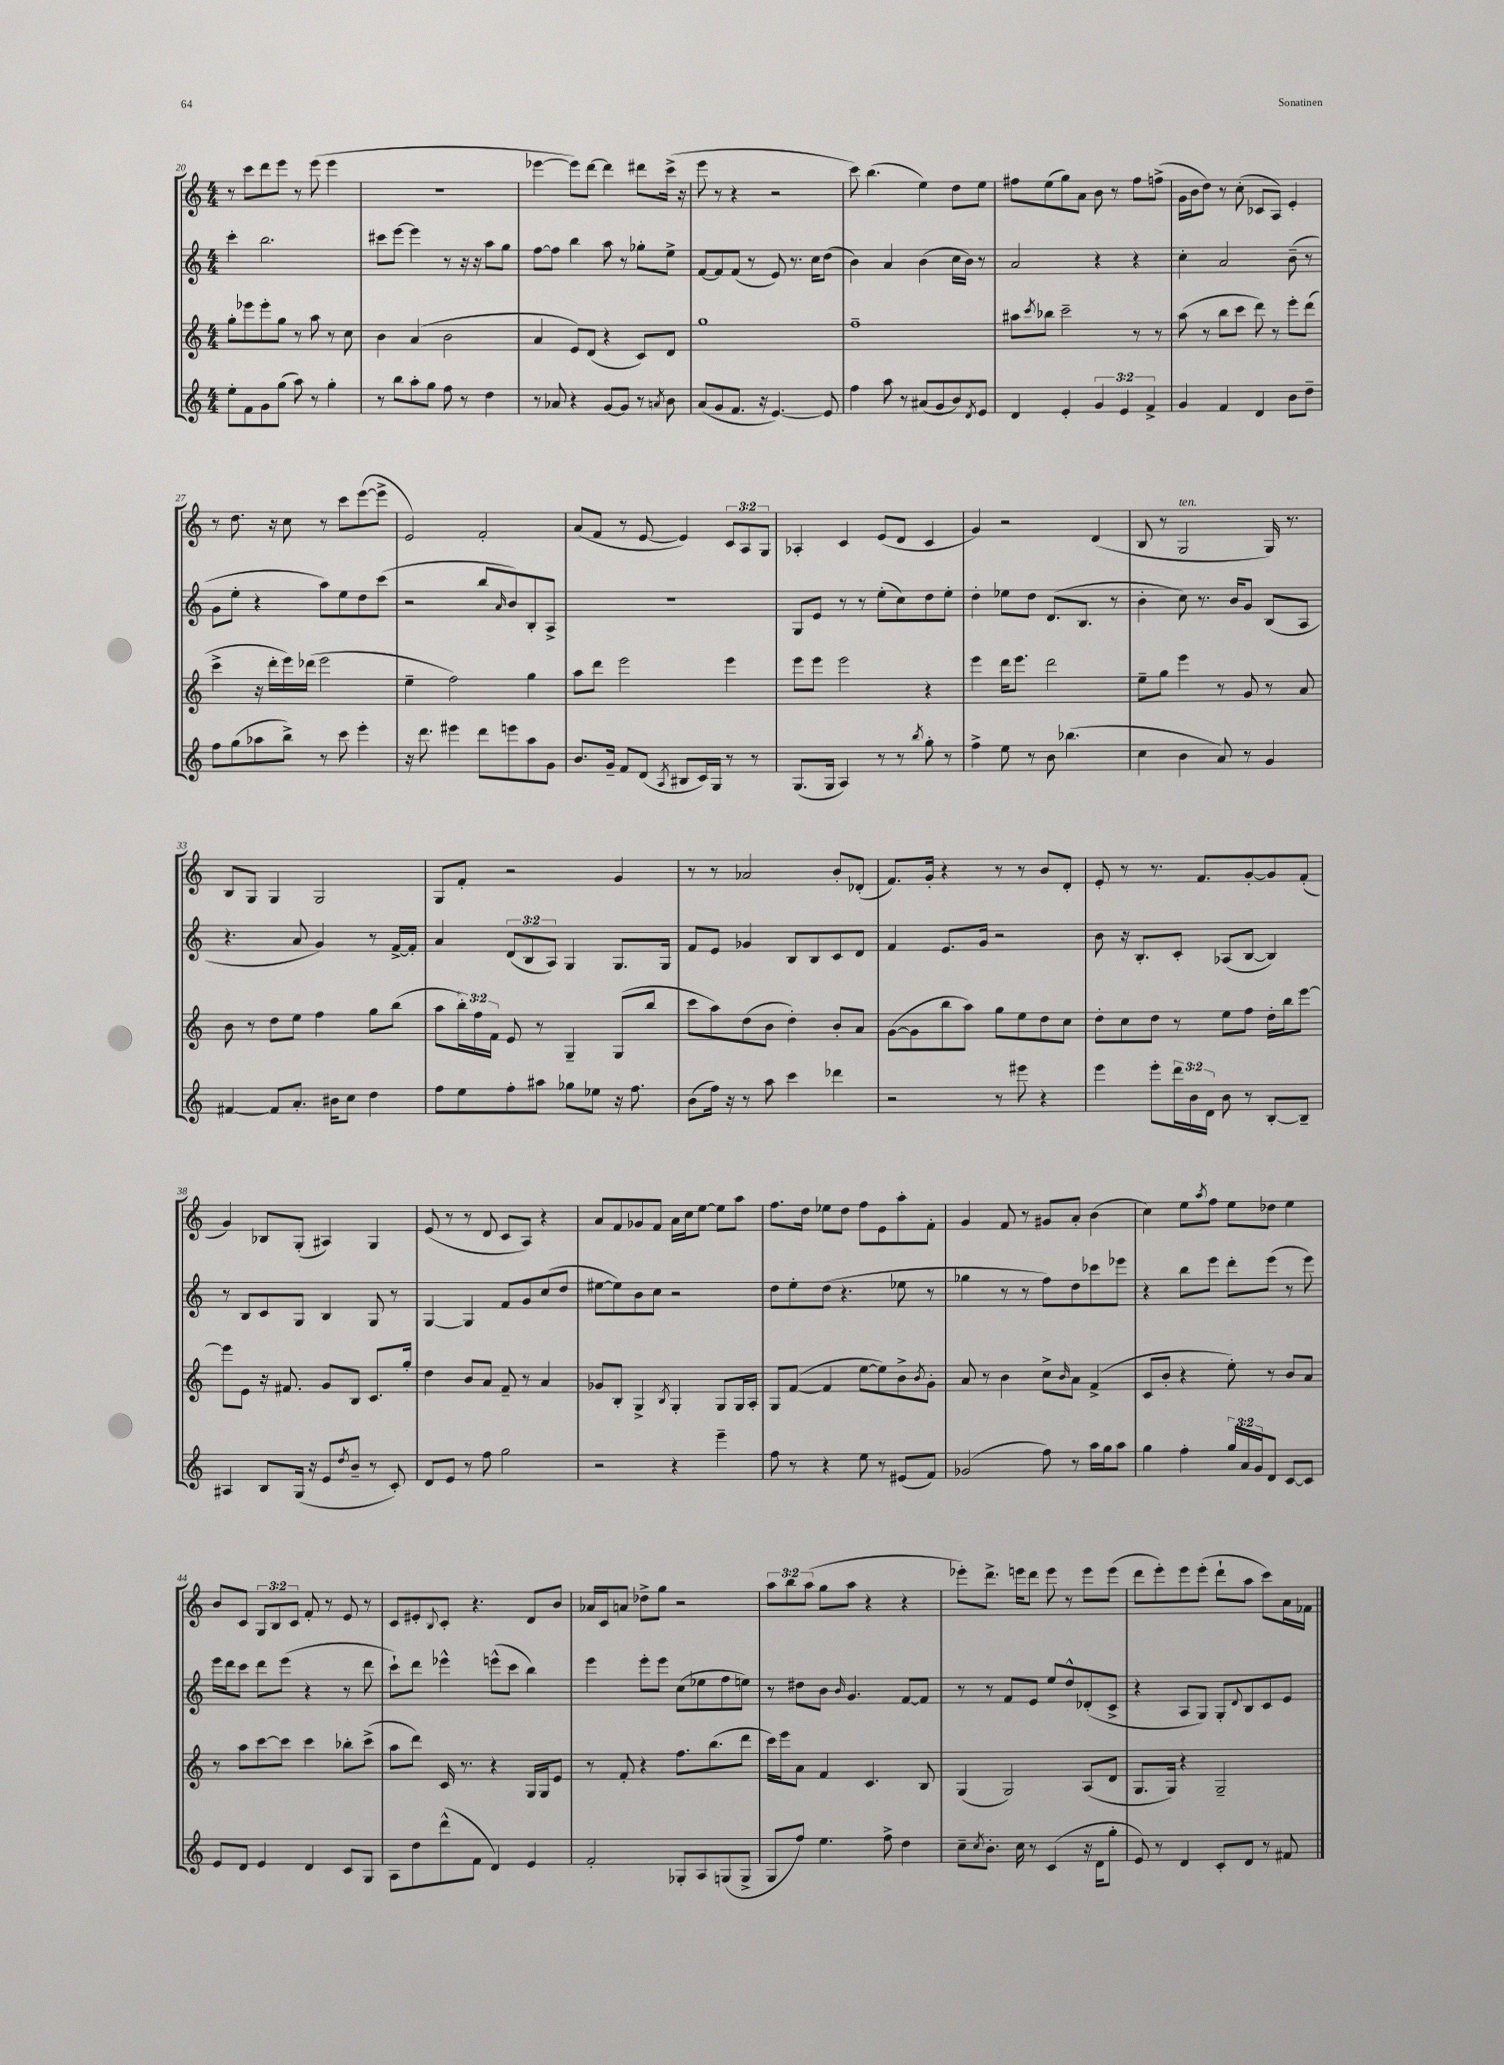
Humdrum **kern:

**kern	**kern	**kern	**kern
*part4	*part3	*part2	*part1
*staff4	*staff3	*staff2	*staff1
*clefG2	*clefG2	*clefG2	*clefG2
*k[]	*k[]	*k[]	*k[]
*M4/4	*M4/4	*M4/4	*M4/4
=20	=20	=20	=20
8ee'\L	8gg'\L	4ccc'\	8r
8f\	8eee-X\	.	8ccc\L
8g\	8eee-'\	2.bb\	8ddd\
(8gg\J	8gg\J	.	8eee\J
8aa\)	8r	.	8r
8r	8aa\	.	(8eee\
4gg'\	8r	.	4eee\
.	8cc\	.	.
=21	=21	=21	=21
8r	4b\	8ccc#X\L	1r
8bb\L	.	[8eee\J	.
8aa'\	(4a/	4eee\]	.
8gg\J	.	.	.
8ff\	2b\	8r	.
8r	.	16r	.
.	.	16r	.
4dd\	.	8aa\L	.
.	.	8gg\J	.
=22	=22	=22	=22
8r	4a/	[8ff\L	[4eee-X\
8a-X/	.	8ff\J]	.
4r	8e/L)	4bb\	8eee-\L])
.	(8d/J	.	[8ddd\J
[8g/L	4r	8aa\	4ddd\]
8g/J]	.	8r	.
8r	8c/L)	8gg-X'\L	8ddd#X\L
8qan/	.	.	.
8b\	8d/J	8ee^\J	(16ccc^\Jk
.	.	.	16r
=23	=23	=23	=23
(8a/L	1gg	[8f/L	8eee\
8g/	.	8f/]	8r
8.f/J	.	(8f/J	4r
.	.	8r	.
16r	.	.	.
[4.e/)	.	8e/)	2r
.	.	8.r	.
.	.	16cc\KL	.
8e/]	.	(8dd\J	.
=24	=24	=24	=24
4ff\	1ff~	4b\)	8ccc\)
.	.	.	(4.bb\
8aa\	.	4a/	.
8r	.	.	.
(8a#X/L	.	(4b\	4ee\)
8g/	.	.	.
8b/)	.	16cc\LL	8dd\L
.	.	16b\JJ)	.
8qd/	.	.	.
8e/J	.	8r	8ee\J
=25	=25	=25	=25
4d/	8aa#X\L	2a/	8ff#X\L
.	8qccc/	.	.
.	8bb-X\J	.	(8ee\
4e'/	2ccc~\	.	8gg\)
.	.	.	8a\J
6g/	.	4r	8b\
.	.	.	8r
6e/	.	.	.
.	8r	4r	8ff#\L
6f^/	.	.	.
.	8r	.	(8ffn^\J
=26	=26	=26	=26
4g/	(8aa\	4cc'\	16g\LL
.	.	.	16b\J
.	8r	.	8dd\J)
4f/	8bb\L	2a/	8r
.	8ccc\J	.	(8cc'\
4d/	8ddd\)	.	8c-X/L
.	8r	.	8A/J)
8b\L	8eee'\L	(8b~\	4e'/
8dd~\J	(8ddd\J	8r	.
!!LO:LB:g=z
=27	=27	=27	=27
8ff\L	4ccc^\	8g\L	8r
(8gg\	.	8ee'\J	8.dd\
8aa-X\	16r	4r	.
.	16ddd'\LL	.	16r
8bb^\J)	16eee\)	.	8cc\
.	(16ddd-X\JJ	.	.
8r	2eee\	8aa\L)	8r
8ccc\	.	8ee\	8ccc\L
4eee'\	.	8dd\	([8eee\
.	.	(8ccc\J	8eee^\J]
=28	=28	=28	=28
16r	4ee~\	2r	2e/)
8.ddd\	.	.	.
4eee#X\	2ff\)	.	.
8ddd\L	.	8bb/L	2f'/
.	.	16qqa/	.
8eeen\	.	8b/)	.
8aa\	4gg\	8B'/	.
8g\J	.	8A^/J	.
=29	=29	=29	=29
8.b/L	8aa\L	1r	(8a/L
.	8ddd\J	.	8f/J
16g~/Jk	.	.	.
8f/L	2eee\	.	8r
(8d/J	.	.	[8e/
8qA/	.	.	.
8B#X/L	.	.	4e/])
16c/L)	.	.	.
16G/JJ	.	.	.
8r	4eee\	.	12c/L
.	.	.	12A/
8r	.	.	.
.	.	.	12G/J
=30	=30	=30	=30
(8.G/L	8eee\L	8G/L	4A-X'/
.	8eee\J	8e/J	.
16G/Jk	.	.	.
4A/)	2eee\	8r	4c/
.	.	8r	.
8r	.	(8ee'\L	(8e/L
8r	.	8cc\)	8d/J
8qbb/	.	.	.
8gg'\	4r	8dd\	4c/
8r	.	8ee'\J	.
=31	=31	=31	=31
4ff^\	4eee\	4dd'\	4g/)
8ee\	16ddd\KL	8ee-X\L	2r
.	8.eee\J	.	.
8r	.	8dd\J	.
8b\	2ddd\	(8.d/L	.
(4.bb-X\	.	.	.
.	.	8.B/J	.
.	.	.	(4d/
.	.	8r	.
=32	=32	=32	=32
4cc\	8ee~\L	4b'\	8B/
.	8gg\J	.	8r
!	!	!	!LO:TX:a:i:t=ten.
4b\	4eee\	8cc\)	2G/
.	.	8.r	.
8a/)	8r	.	.
.	.	16b/KL	.
8r	8g/	8g/J	.
4g/	8r	(8B/L	16G/)
.	.	.	8.r
.	8a/	8A/J	.
!!LO:LB:g=z
=33	=33	=33	=33
[4f#X/	8b\	4.r	8B/L
.	8r	.	8G/J
8f#/L]	8dd\L	.	4G/
8.a'/J	8ee\J	8a/	.
.	4ff\	4g/)	2G/
16b#X\KL	.	.	.
8cc\J	.	.	.
4dd\	8gg\L	8r	.
.	(8bb\J	[16f^/LL	.
.	.	16f'/JJ]	.
=34	=34	=34	=34
8ff\L	8aa\L	4a/	8G/L
8ee\	24bb'\L)	.	8f'/J
.	24ff\	.	.
.	24f\JJ	.	.
8ff'\	8e/	(12d/L	2r
.	.	12B/	.
8aa#X\J	8r	.	.
.	.	12A/J)	.
8gg-X\L	4G~/	4G/	.
8ee-X\J	.	.	.
16r	(8G/L	8.G/L	4g/
8.ff\	.	.	.
.	8bb/J	.	.
.	.	16G/Jk	.
=35	=35	=35	=35
(8b\L	8ccc\L	8f/L	8r
16ff\Jk)	8aa\)	8e/J	8r
16r	.	.	.
8r	(8dd\	4g-X/	2a-X/
8aa\	8b\J	.	.
4ccc\	4dd'\)	8B/L	.
.	.	8B/	.
4ddd-X\	8b'/L	8c/	8b'/L
.	8a/J	8d/J	(8d-X'/J
=36	=36	=36	=36
2r	([8g\L	4f/	8.f/L)
.	8g\]	.	.
.	.	.	16g'/Jk
.	8bb\	8.e/L	4r
.	8aa\J)	.	.
.	.	16g/Jk	.
8r	8gg\L	2r	8r
8eee#X\	8ee\	.	8r
4r	8dd\	.	8b/L
.	8cc\J	.	8d'/J
=37	=37	=37	=37
4eee\	8dd'\L	8b\	8e'/
.	8cc\	16r	8r
.	.	8.B'/L	.
8eee'\L	8dd\J	.	8.r
24ddd\L	8r	8c'/J	.
24b\	.	.	.
.	.	.	8.f/L
24d\JJ	.	.	.
8b\	8ee\L	(8A-X/L	.
8r	8ff\J	[8B/J	[8g'/
[8B'/L	16dd'\LL	4B/])	8g/]
.	16bb\J	.	.
8B~/J]	[8eee\J	.	(8f'/J
!!LO:LB:g=z
=38	=38	=38	=38
4A#X/	8eee\L]	8r	4g/)
.	8e\J	8B/L	.
8B/L	16r	8c/	8B-X/L
.	8.f#X/	.	.
(16G/Jk	.	8G/J	(8G'/J
16r	.	.	.
8e/L	8g/L	4B/	4A#X/)
8qdd/	.	.	.
8b~/J	8B/J	.	.
8r	8.c/L	8G/	4G/
8c'/)	.	8r	.
.	16gg'/Jk	.	.
=39	=39	=39	=39
8d/L	4dd\	[4G/	(8e/
8e/J	.	.	8r
8r	8b/L	4G/]	8r
8ff\	8a/J	.	8d/
2gg\	8f~/	8f/L	8c/L
.	8r	8g/	8A/J)
.	4a/	(8cc/	4r
.	.	8dd/J	.
=40	=40	=40	=40
2r	8g-X/L	[8ee#X\L	8a/L
.	8B'/J	8ee#\])	8f/
.	4G^/	8b\	8g-X/
.	.	8cc\J	8f/J
.	8qB/	.	.
4r	4G'/	2r	16a\LL
.	.	.	16cc\J
.	.	.	[8ee\J
4eee~\	8G/L	.	8ee\L]
.	16G/L	.	8aa\J
.	16A'/JJ	.	.
=41	=41	=41	=41
8ff\	8G/L	8dd\L	8.ff\L
8r	([8f/J	8ee'\	.
.	.	.	16dd\Jk
4r	4f/]	(8dd\J	8ee-X\L
.	.	4.r	8dd\J
8ee\	[8ee\L	.	8ff\L
8r	8ee\])	.	8e\
(8e#X/L	8b^\	8ee-X\	8aa'\
.	8qb/	.	.
8f/J)	8g'\J	8r	8f'\J
=42	=42	=42	=42
(2g-X/	8a/	4gg-X\	4g/
.	8r	.	.
.	4b\	8r	8f/
.	.	8r	8r
8ff\)	8cc^\L	8ff\L)	8g#X/L
.	16qqb/	.	.
8r	8a\J	8dd\	8a'/J
16aa\LL	(4f^/	8ccc-X\	(4b\
16gg\J	.	.	.
8aa\J	.	8eee-X\J	.
=43	=43	=43	=43
4gg\	8c/L	4r	4cc\)
.	8b'/J	.	.
4ff'\	4r	8bb\L	8ee\L
.	.	.	8qaa/
.	.	8eee\J	8ff\J
24gg/LL	8ee'\)	8ddd'\L	8ee\L
24a/	.	.	.
24g/J	.	.	.
8d/J	8r	(8eee\J	8dd-X\J
[8c/L	8b/L	8r	4ee\
8c/J]	8a/J	8eee\)	.
!!LO:LB:g=z
=44	=44	=44	=44
8e/L	8r	16eee\LL	8b/L
.	.	16ddd\J	.
8d/J	8aa\L	8ccc\J	8c/J
4e/	[8ccc\	8ddd\L	12G/L
.	.	.	12B/
.	8ccc\J]	(8eee\J	.
.	.	.	12c/J
4d/	4ccc\	4r	8f'/
.	.	.	8r
8c/L	8bb-X'\L	8r	8e/
8G/J	(8ccc^\J	8ddd\	8r
=45	=45	=45	=45
8A\L	8aa\L	8ccc`\L)	8c/L
8dd\	8ddd\J)	8ddd\J	8e#X'/
.	.	.	8qqB/
(8ddd^^\	16c/	4eee-X^^\	8c'/J
.	8.r	.	.
8f\J	.	.	4.r
4d/)	4r	(8eeen^^\L	.
.	.	8ccc\J	.
4e/	16G/LL	4bb\)	8d/L
.	16G/J	.	.
.	8e/J	.	8b/J
=46	=46	=46	=46
2f'/	8r	4eee\	16a-X/LL
.	.	.	16c/J
.	8f'/	.	8an/J
.	4r	8eee'\L	8dd-X^\L
.	.	8eee\J	8gg\J
8G-X'/L	8.ff\L	(8cc\L	2r
8A/	.	8ee-X\	.
.	(8.bb\	.	.
(8Gn/	.	8ff\	.
8G^/J	8ddd\J	8een\J)	.
=47	=47	=47	=47
8G/L	16ccc\LL)	8r	12aa\L
.	16eee\J	.	.
.	.	.	12bb\
8ff/J)	8a\J	8dd#X\L	.
.	.	.	(12aa\J
4.ee\	4f/	8b\J	8gg\L
.	.	16qqb/	.
.	.	4.g/	8aa\J
.	4.c/	.	4r
8ff^\	.	.	.
4dd\	.	[8f/L	4r
.	8B/	8f/J]	.
=48	=48	=48	=48
8cc~\L	(4G/	8r	8eee-X'\L)
8qcc/	.	.	.
8.b'\J	.	8r	8.ddd^\J
.	2G/)	8f/L	.
16cc\	.	.	16eeen\KL
8r	.	8e/J	8ddd\J
(4c/	.	8ee/L	8eee\
.	.	8dd^^/	8r
16r	(8A/L	(8d-X'/	8eee\L
16d\KL	.	.	.
8gg'\J	8d/J	8c^/J	(8eee\J
=49	=49	=49	=49
8e/)	8.G/L	4r	8ddd\L
8r	.	.	8eee'\)
.	16G/Jk)	.	.
4d/	4r	8A/L	8eee\
.	.	8G/J)	(8eee'\J
8c'/L	2G~/	8G'/L	8ddd`\L
.	.	8qqd/	.
8d/J	.	8B/	8aa\J
8r	.	8c/	8ccc\L)
8f#X/	.	8e/J	16a\L
.	.	.	16f-X\JJ
==	==	==	==
*-	*-	*-	*-
